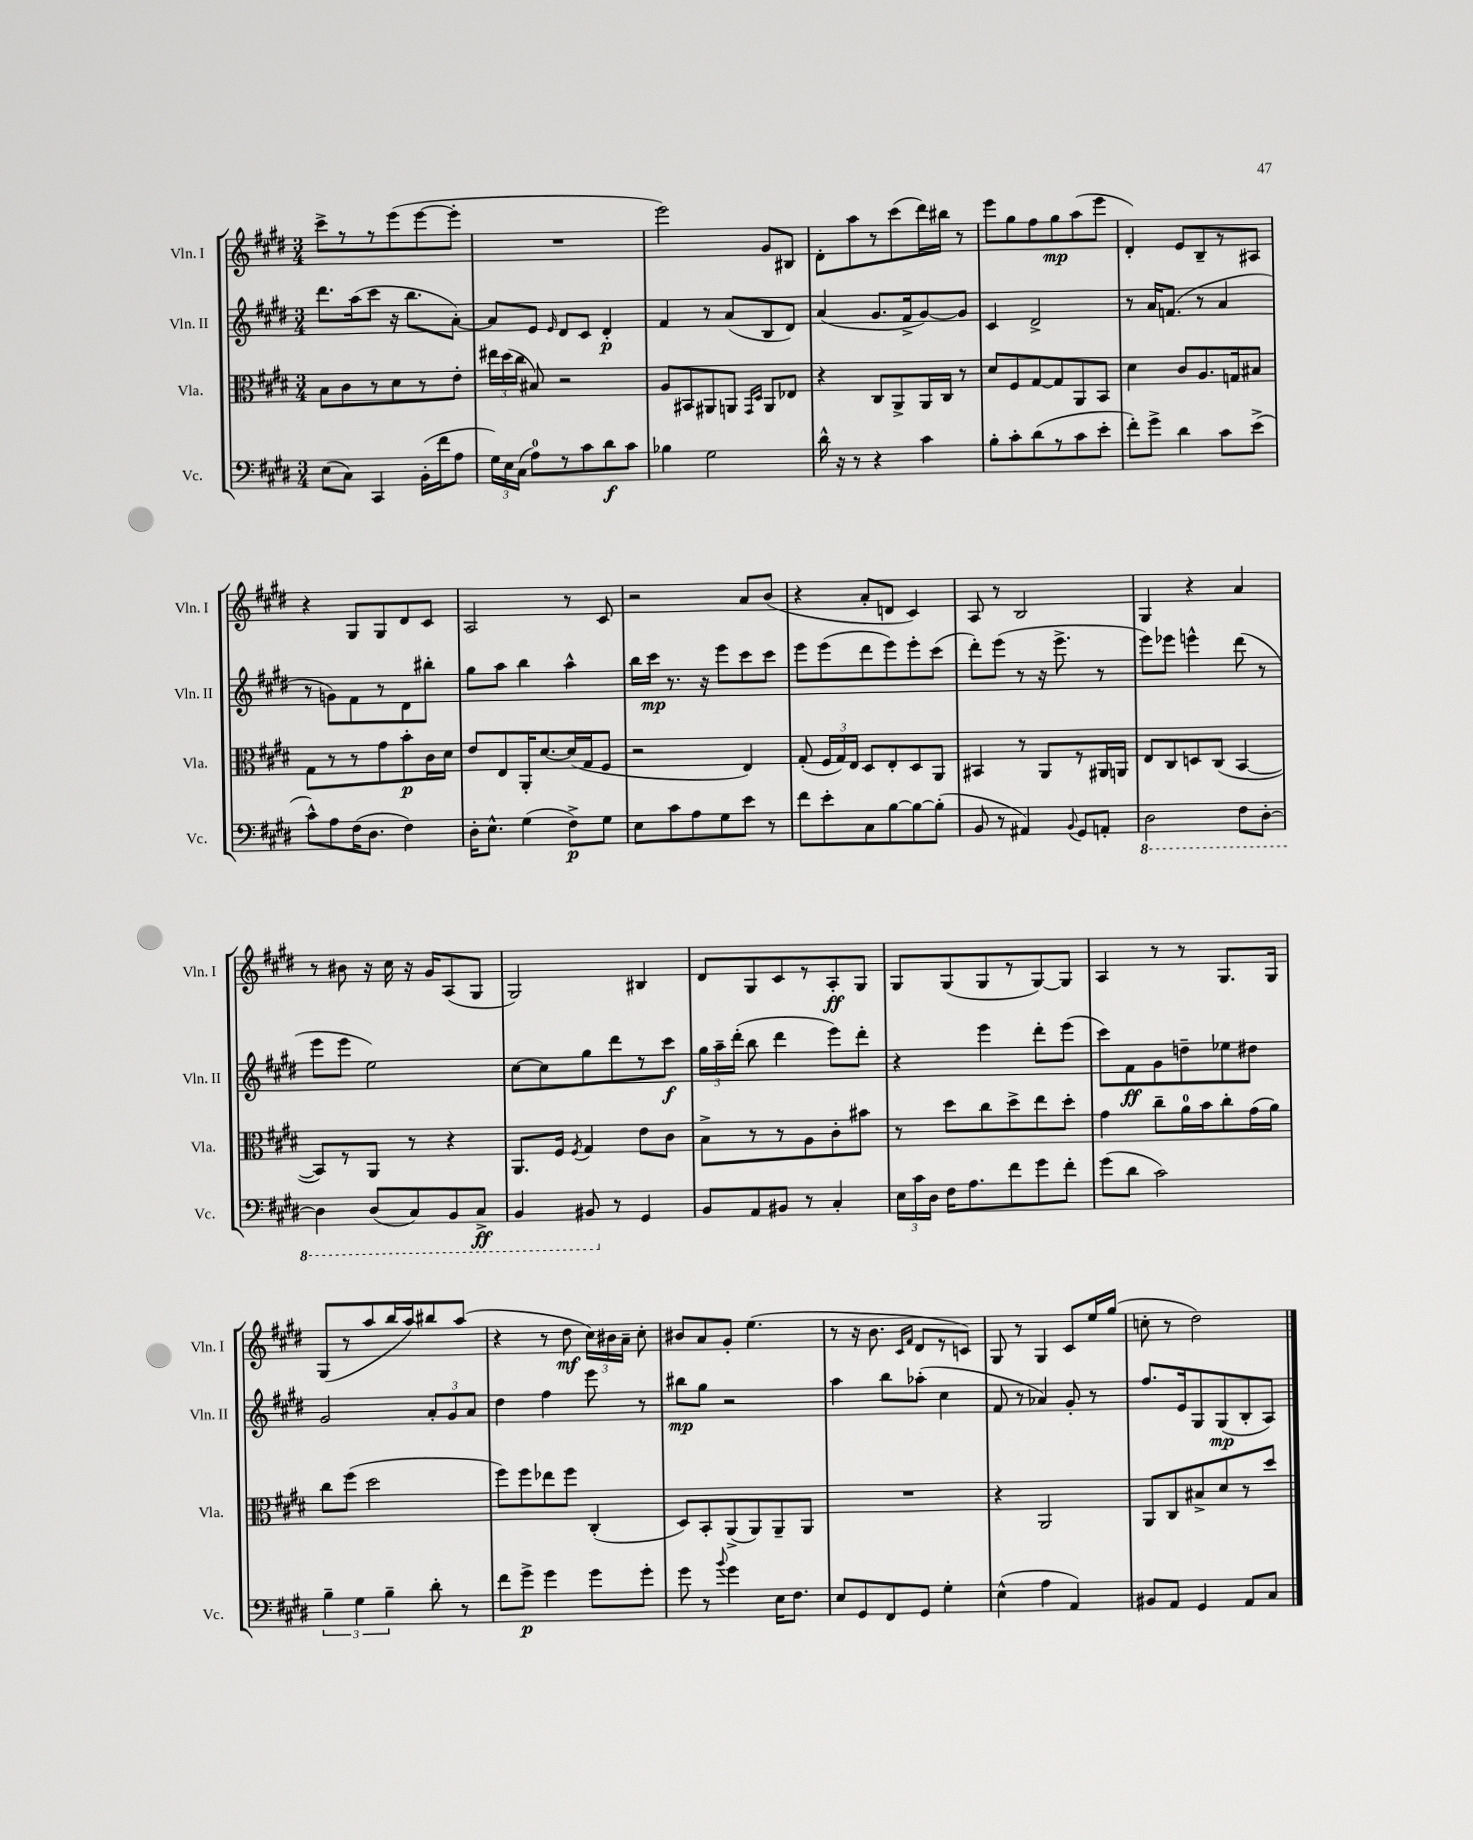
<<
\new StaffGroup <<
\new Staff = "s0" \with { instrumentName = "Vln. I" shortInstrumentName = "Vln. I" } {
    \clef treble \key e \major \numericTimeSignature \time 3/4
    \autoBeamOff cis'''8[-> r8 r8 e'''8( e'''8~ e'''8]-. |
    R2. |
    e'''2) gis'8[ bis8] |
    dis'8[-. a''8 r8 cis'''8( dis'''16) bis''16] r8 |
    e'''8[ gis''8 fis''8 gis''8\mp a''8( e'''8] |
    dis'4-.) e'8[ b8-- r8 ais8] |
    r4 gis8[ gis8 dis'8 cis'8] |
    a2 r8 cis'8 |
    r2 a'8[ b'8]( |
    r4 a'8[-. d'8] cis'4) |
    a8 r8 b2 |
    gis4 r4 a'4 |
    r8 bis'8 r16 cis''16 r16 gis'16[ a8( gis8] |
    gis2) bis4 |
    dis'8[ gis8 cis'8 r8 a8-.\ff gis8] |
    gis8[ gis8( gis8 r8 gis8~) gis8] |
    a4 r8 r8 gis8.[ gis16] |
    gis8[( r8 a''8 b''16 a''16) bis''8 a''8]( |
    r4 r8 dis''8\mf \tuplet 3/2 { cis''16[) bis'16 a'16]-- } cis''8-. |
    bis'8[ a'8 gis'8]-. e''4.( |
    r8 r16 b'8. \grace { cis'16[ fis'16] } dis'8[ r8 c'8]) |
    gis8 r8 gis4 cis'8[ e''16 gis''16]( |
    c''8-. r8 dis''2) \bar "|." |
}
\new Staff = "s1" \with { instrumentName = "Vln. II" shortInstrumentName = "Vln. II" } {
    \clef treble \key e \major \numericTimeSignature \time 3/4
    \autoBeamOff dis'''8.[ a''16( cis'''8] r16 b''8.[ a'8]~-.) |
    a'8[ e'8] \grace { e'16 } dis'8[ cis'8] dis'4-.\p |
    fis'4 r8 a'8[( b8 dis'8]) |
    a'4( gis'8.[ fis'16-> gis'8~) gis'8] |
    cis'4 dis'2-> |
    r8 a'16[ f'8.]( r8 a'4 |
    r8 g'8[) fis'8 r8 dis'8 bis''8]-. |
    gis''8[ a''8] b''4 a''4-^ |
    b''16[ cis'''16]\mp r8. r16 e'''8[ cis'''8 cis'''8] |
    e'''8[ e'''8( dis'''8 e'''8) e'''8-. cis'''8]( |
    dis'''8[-.) e'''8]( r8 r16 e'''8.-> r8 |
    e'''8[) ees'''8] e'''4-^ dis'''8( r8 |
    e'''8[ e'''8] e''2) |
    cis''8[~ cis''8 gis''8 dis'''8 r8 cis'''8]\f |
    \tuplet 3/2 { gis''16[ a''16-- dis'''16]-.( } b''8 dis'''4 e'''8[) dis'''8]-. |
    r4 e'''4 dis'''8[-. e'''8]( |
    cis'''8[) fis'8\ff gis'8 d''8-- ees''8 dis''8] |
    gis'2 \tuplet 3/2 { a'8[-. gis'8 a'8] } |
    dis''4 fis''4 e'''8 r8 |
    bis''8[\mp gis''8] r2 |
    a''4 b''8[ aes''8]-.( cis''4 |
    fis'8 r8 aes'4) gis'8-. r8 |
    fis''8.[ e'16 gis8 gis8\mp( b8-. a8]) \bar "|." |
}
\new Staff = "s2" \with { instrumentName = "Vla." shortInstrumentName = "Vla." } {
    \clef alto \key e \major \numericTimeSignature \time 3/4
    \autoBeamOff b8[ cis'8 r8 dis'8 r8 e'8]-. |
    \tuplet 3/2 { eis''16[ dis''16( cis''16] } bis8) r2 |
    a8[ bis,8 ais,8 a,8] \grace { gis,16[ dis16] } a,8[ ees8] |
    r4 cis8[ a,8-> a,16 cis16] r8 |
    dis'8[ fis8 gis8~ gis8 a,8 b,8] |
    dis'4 cis'8[ a8. g16 bis8] |
    gis8[ r8 r8 gis'8 b'8-.\p cis'16 dis'16] |
    e'8[ e8 a,16-. dis'8.~ dis'16( gis16 fis8] |
    r2 e4) |
    gis8-.( \tuplet 3/2 { fis16[ gis16) e16] } dis8[ e8-. dis8 a,8] |
    bis,4 r8 a,8[ r8 ais,16 a,16] |
    e8[ cis8 d8 cis8]( b,4~ |
    b,8[) r8 a,8] r8 r4 |
    a,8.[ fis16] \acciaccatura { fis8 } gis4 e'8[ cis'8] |
    b8[-> r8 r8 a8 cis'8-. bis'8] |
    r8 dis''8[ cis''8 dis''8-> e''8 dis''8]-. |
    gis'4 cis''8[-- a'16-0 b'16 cis''8-. gis'16( a'16]) |
    cis''8[ fis''8]( dis''2 |
    fis''8[) fis''8 ees''8 fis''8] cis4-.( |
    dis8[) b,8-. a,8->( a,8) a,8-- a,8] |
    R2. |
    r4 a,2 |
    a,8[ cis8 bis8-> dis'8 r8 dis''8] \bar "|." |
}
\new Staff = "s3" \with { instrumentName = "Vc." shortInstrumentName = "Vc." } {
    \clef bass \key e \major \numericTimeSignature \time 3/4
    \autoBeamOff e8[( cis8]) cis,4 b,16[-.( fis'16 a8] |
    \tuplet 3/2 { gis16[) e16 cis16]( } a8[-0) r8 cis'8 dis'8\f cis'8] |
    bes4 gis2 |
    dis'16-^ r16 r8 r4 cis'4 |
    b8[-. cis'8-. dis'8( r8 cis'8 e'8]-. |
    fis'8[-.) gis'8]-> dis'4 cis'8[ e'8]->( |
    cis'8[-^) a8 fis16( dis8.] fis4) |
    dis16[-. e8.]-^ gis4( fis8[->\p) gis8] |
    e8[ cis'8 a8 gis8 e'8] r8 |
    fis'8[ e'8-. cis8 b8~ b8~ b8]-.( |
    b,8 r8 ais,4) \appoggiatura { b,8 } gis,8[ a,8]-. |
    \ottava #-1 dis,2 fis,8[ dis,8]~-. |
    dis,4 dis,8[( cis,8) b,,8 cis,8]->\ff |
    b,,4 bis,,8 \ottava #0 r8 gis,4 |
    b,8[ a,8 bis,8] r8 cis4-. |
    \tuplet 3/2 { e16[ cis'16 dis16] } fis16[ a8. fis'8 gis'8 fis'8]-. |
    gis'8[( dis'8] cis'2) |
    \tuplet 3/2 { b4-- gis4 b4-- } dis'8-. r8 |
    fis'8[ gis'8]->\p gis'4 gis'8[ gis'8]-. |
    gis'8 r8 \appoggiatura { b'8 } gis'4 e16[ fis8.] |
    e8[ gis,8 fis,8 gis,8] gis4-. |
    e4-^( a4 a,4) |
    bis,8[ a,8] gis,4 a,8[ cis8] \bar "|." |
}
>>
>>
\layout { \context { \Score \remove "Bar_number_engraver" } }
